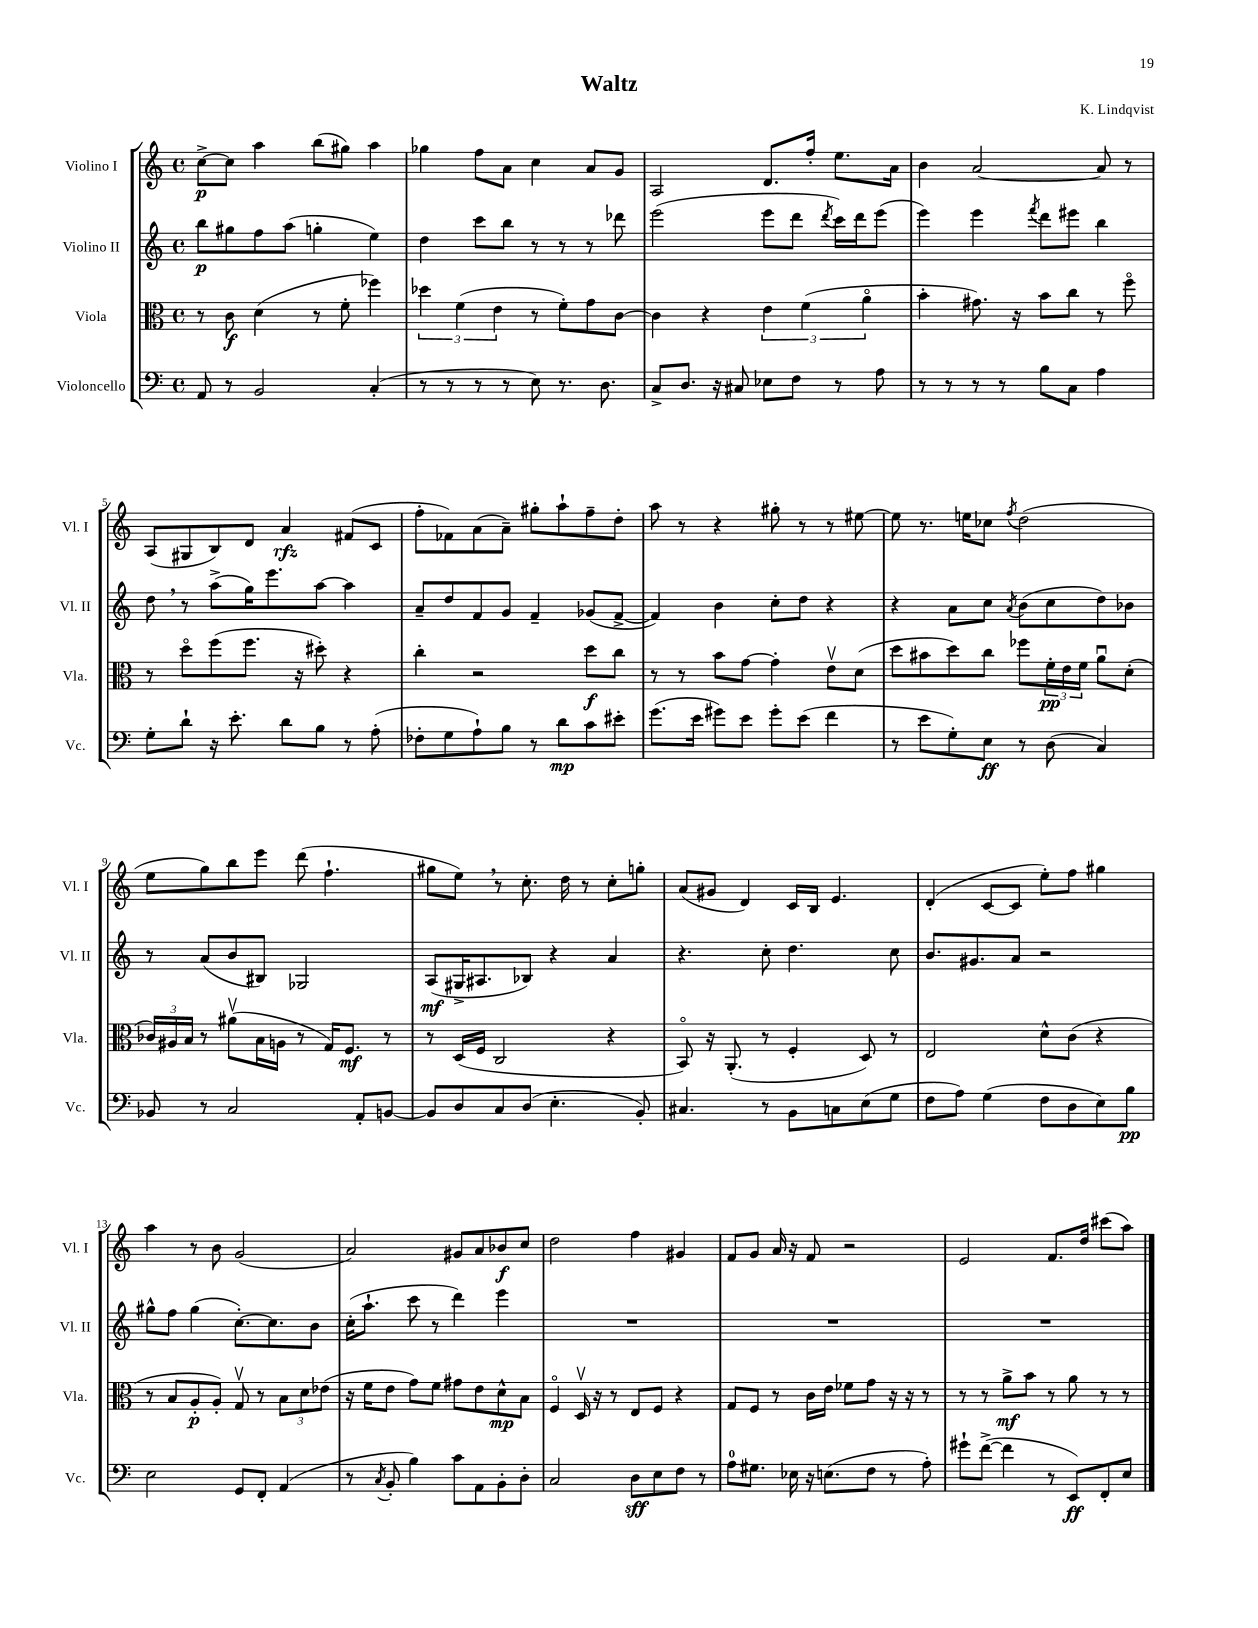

**kern	**dynam	**kern	**dynam	**kern	**dynam	**kern	**dynam
*part4	*part4	*part3	*part3	*part2	*part2	*part1	*part1
*staff4	*staff4	*staff3	*staff3	*staff2	*staff2	*staff1	*staff1
*I"Violoncello	*	*I"Viola	*	*I"Violino II	*	*I"Violino I	*
*I'Vc.	*	*I'Vla.	*	*I'Vl. II	*	*I'Vl. I	*
*clefF4	*	*clefC3	*	*clefG2	*	*clefG2	*
*k[]	*	*k[]	*	*k[]	*	*k[]	*
*M4/4	*	*M4/4	*	*M4/4	*	*M4/4	*
*met(c)	*	*met(c)	*	*met(c)	*	*met(c)	*
=1	=1	=1	=1	=1	=1	=1	=1
8AA/	.	8r	.	8bb\L	p	[8cc^\L	p
8r	.	8c\	f	8gg#X\	.	8cc\J]	.
2BB/	.	(4d\	.	8ff\	.	4aa\	.
.	.	.	.	(8aa\J	.	.	.
.	.	8r	.	4ggn'\	.	(8bb\L	.
.	.	8f'\	.	.	.	8gg#X\J)	.
(4C'/	.	4ff-X\)	.	4ee\)	.	4aa\	.
=2	=2	=2	=2	=2	=2	=2	=2
8r	.	6dd-X\	.	4dd\	.	4gg-X\	.
8r	.	.	.	.	.	.	.
.	.	(6f\	.	.	.	.	.
8r	.	.	.	8ccc\L	.	8ff\L	.
.	.	6e\	.	.	.	.	.
8r	.	.	.	8bb\J	.	8a\J	.
8E\)	.	8r	.	8r	.	4cc\	.
8.r	.	8f'\L)	.	8r	.	.	.
.	.	8g\	.	8r	.	8a/L	.
8.D\	.	.	.	.	.	.	.
.	.	[8c\J	.	8ddd-X\	.	8g/J	.
=3	=3	=3	=3	=3	=3	=3	=3
8C^/L	.	4c\]	.	(2eee\	.	2A/	.
8.D/J	.	.	.	.	.	.	.
.	.	4r	.	.	.	.	.
16r	.	.	.	.	.	.	.
8C#X/	.	.	.	.	.	.	.
8E-X\L	.	6e\	.	8eee\L	.	8.d/L	.
8F\J	.	.	.	8ddd\J	.	.	.
.	.	(6f\	.	.	.	.	.
.	.	.	.	.	.	16ff'/Jk	.
.	.	.	.	8qddd/	.	.	.
8r	.	.	.	16ccc\LL)	.	8.ee\L	.
.	.	.	.	16ddd\J	.	.	.
.	.	6a\	.	.	.	.	.
8A\	.	.	.	(8eee\J	.	.	.
.	.	.	.	.	.	16a\Jk	.
=4	=4	=4	=4	=4	=4	=4	=4
8r	.	4b'\	.	4eee\)	.	4b\	.
8r	.	.	.	.	.	.	.
8r	.	8.g#X\)	.	4eee\	.	[2a/	.
8r	.	.	.	.	.	.	.
.	.	16r	.	.	.	.	.
.	.	.	.	8qfff/	.	.	.
8B\L	.	8b\L	.	8ddd\L	.	.	.
8C\J	.	8cc\J	.	8eee#X\J	.	.	.
4A\	.	8r	.	4bb\	.	8a/]	.
.	.	8ff\	.	.	.	8r	.
!!LO:LB:g=z
=5	=5	=5	=5	=5	=5	=5	=5
8G'\L	.	8r	.	8dd,\	.	(8A/L	.
8d`\J	.	8dd\L	.	8r	.	8G#X/	.
16r	.	(8ff\	.	(8aa^\L	.	8B/)	.
8.e'\	.	.	.	.	.	.	.
.	.	8.ff\J	.	16gg\K)	.	8d/J	.
.	.	.	.	8.eee\	.	.	.
8d\L	.	.	.	.	.	4a/	rfz
.	.	16r	.	.	.	.	.
8B\J	.	8dd#X'\)	.	[8aa\J	.	.	.
8r	.	4r	.	4aa\]	.	(8f#X/L	.
(8A'\	.	.	.	.	.	8c/J	.
=6	=6	=6	=6	=6	=6	=6	=6
8F-X'\L	.	4cc'\	.	8a~/L	.	8ff'\L	.
8G\	.	.	.	8dd/	.	8f-X\)	.
8A`\)	.	2r	.	8f/	.	(8a\	.
8B\J	.	.	.	8g/J	.	8a~\J)	.
8r	.	.	.	4f~/	.	8gg#X'\L	.
8d\L	mp	.	.	.	.	8aa`\	.
8c\	.	8dd\L	f	(8g-X/L	.	8ff~\	.
8e#X'\J	.	8cc\J	.	[8f^/J	.	8dd'\J	.
=7	=7	=7	=7	=7	=7	=7	=7
(8.g\L	.	8r	.	4f/])	.	8aa\	.
.	.	8r	.	.	.	8r	.
16e\Jk	.	.	.	.	.	.	.
8g#X\L)	.	8b\L	.	4b\	.	4r	.
8e\J	.	[8g\J	.	.	.	.	.
8g#'\L	.	4g'\]	.	8cc'\L	.	8gg#X'\	.
(8e\J	.	.	.	8dd\J	.	8r	.
4f\	.	8ev\L	.	4r	.	8r	.
.	.	(8d\J	.	.	.	[8ee#X\	.
=8	=8	=8	=8	=8	=8	=8	=8
8r	.	8dd\L	.	4r	.	8ee#\]	.
8e\L	.	8b#X\	.	.	.	8.r	.
8G'\)	.	8dd\)	.	8a\L	.	.	.
.	.	.	.	.	.	16een\KL	.
8E\J	ff	8cc\J	.	8cc\J	.	8cc-X\J	.
.	.	.	.	8qa/	.	8qff/	.
8r	.	8ff-X\L	.	(8b\L	.	(2dd\	.
(8D\	.	24f'\L	pp	8cc\	.	.	.
.	.	24e\	.	.	.	.	.
.	.	24f\JJ	.	.	.	.	.
4C/)	.	8au\L	.	8dd\)	.	.	.
.	.	(8d'\J	.	8b-X\J	.	.	.
!!LO:LB:g=z
=9	=9	=9	=9	=9	=9	=9	=9
8BB-X/	.	24c-X/LL)	.	8r	.	8ee\L	.
.	.	24A#X/	.	.	.	.	.
.	.	24B/JJ	.	.	.	.	.
8r	.	8r	.	(8a/L	.	8gg\)	.
2C/	.	(8a#Xv\L	.	8b/	.	8bb\	.
.	.	16B\L	.	8B#X/J)	.	8eee\J	.
.	.	16An\JJ	.	.	.	.	.
.	.	8r	.	2G-X/	.	(8ddd\	.
.	.	16G/KL)	.	.	.	4.ff`\	.
.	.	8.F/J	mf	.	.	.	.
8AA'/L	.	.	.	.	.	.	.
[8BBn/J	.	8r	.	.	.	.	.
=10	=10	=10	=10	=10	=10	=10	=10
8BB/L]	.	8r	.	(8A/L	mf	8gg#X\L	.
8D/	.	(16D/LL	.	16G#X^/K	.	8ee,\J)	.
.	.	16F/JJ	.	8.A#X/	.	.	.
8C/	.	2C/	.	.	.	8r	.
(8D/J	.	.	.	8B-X/J)	.	8.cc'\	.
4.E'\	.	.	.	4r	.	.	.
.	.	.	.	.	.	16dd\	.
.	.	.	.	.	.	8r	.
.	.	4r	.	4a/	.	8cc'\L	.
8BB'/)	.	.	.	.	.	8ggn'\J	.
=11	=11	=11	=11	=11	=11	=11	=11
4.C#X/	.	8BB/)	.	4.r	.	(8a/L	.
.	.	16r	.	.	.	8g#X/J	.
.	.	(8.AA'/	.	.	.	.	.
.	.	.	.	.	.	4d/)	.
8r	.	8r	.	8cc'\	.	.	.
8BB\L	.	4F'/	.	4.dd\	.	16c/LL	.
.	.	.	.	.	.	16B/JJ	.
8Cn\	.	.	.	.	.	4.e/	.
(8E\	.	8D/)	.	.	.	.	.
8G\J	.	8r	.	8cc\	.	.	.
=12	=12	=12	=12	=12	=12	=12	=12
8F\L	.	2E/	.	8.b/L	.	(4d'/	.
8A\J)	.	.	.	.	.	.	.
.	.	.	.	8.g#X/	.	.	.
(4G\	.	.	.	.	.	[8c/L	.
.	.	.	.	8a/J	.	8c/J]	.
8F\L	.	8d^^\L	.	2r	.	8ee'\L)	.
8D\	.	(8c\J	.	.	.	8ff\J	.
8E\)	.	4r	.	.	.	4gg#X\	.
8B\J	pp	.	.	.	.	.	.
!!LO:LB:g=z
=13	=13	=13	=13	=13	=13	=13	=13
2E\	.	8r	.	8gg#X^^\L	.	4aa\	.
.	.	8B/L	.	8ff\J	.	.	.
.	.	8A'/	p	(4gg#\	.	8r	.
.	.	8A'/J)	.	.	.	8b\	.
8GG/L	.	8Gv/	.	[8.cc'\L)	.	(2g/	.
8FF'/J	.	8r	.	.	.	.	.
.	.	.	.	8.cc\]	.	.	.
(4AA/	.	12B\L	.	.	.	.	.
.	.	12d\	.	.	.	.	.
.	.	.	.	8b\J	.	.	.
.	.	(12e-X\J	.	.	.	.	.
=14	=14	=14	=14	=14	=14	=14	=14
8r	.	16r	.	(16cc'\KL	.	2a/)	.
.	.	16f\KL	.	8.aa`\J	.	.	.
8qC/	.	.	.	.	.	.	.
8BB'/	.	8e\J	.	.	.	.	.
4B\)	.	8g\L)	.	8ccc\	.	.	.
.	.	8f\J	.	8r	.	.	.
8c\L	.	8g#X\L	.	4ddd\)	.	8g#X/L	.
8AA\	.	8e\	.	.	.	8a/	.
8BB'\	.	8d^^\	mp	4eee\	.	8b-X/	f
8D'\J	.	8B\J	.	.	.	8cc/J	.
=15	=15	=15	=15	=15	=15	=15	=15
2C/	.	4F/	.	1r	.	2dd\	.
.	.	16Dv/	.	.	.	.	.
.	.	16r	.	.	.	.	.
.	.	8r	.	.	.	.	.
8D\L	sff	8E/L	.	.	.	4ff\	.
8E\	.	8F/J	.	.	.	.	.
8F\J	.	4r	.	.	.	4g#X/	.
8r	.	.	.	.	.	.	.
=16	=16	=16	=16	=16	=16	=16	=16
8A\L	.	8G/L	.	1r	.	8f/L	.
8.G#X\J	.	8F/J	.	.	.	8g/J	.
.	.	8r	.	.	.	16a/	.
16E-X\	.	.	.	.	.	16r	.
16r	.	16c\LL	.	.	.	8f/	.
(8.En\L	.	16e\JJ	.	.	.	.	.
.	.	8f-X\L	.	.	.	2r	.
8F\J	.	8g\J	.	.	.	.	.
8r	.	16r	.	.	.	.	.
.	.	16r	.	.	.	.	.
8A'\)	.	8r	.	.	.	.	.
=17	=17	=17	=17	=17	=17	=17	=17
8g#X`\L	.	8r	.	1r	.	2e/	.
([8f^\J	.	8r	.	.	.	.	.
4f\]	.	8a^\L	mf	.	.	.	.
.	.	8b\J	.	.	.	.	.
8r	.	8r	.	.	.	8.f/L	.
8EE/L)	ff	8a\	.	.	.	.	.
.	.	.	.	.	.	16dd/Jk	.
8FF'/	.	8r	.	.	.	(8ccc#X\L	.
8E/J	.	8r	.	.	.	8aa\J)	.
==	==	==	==	==	==	==	==
*-	*-	*-	*-	*-	*-	*-	*-
